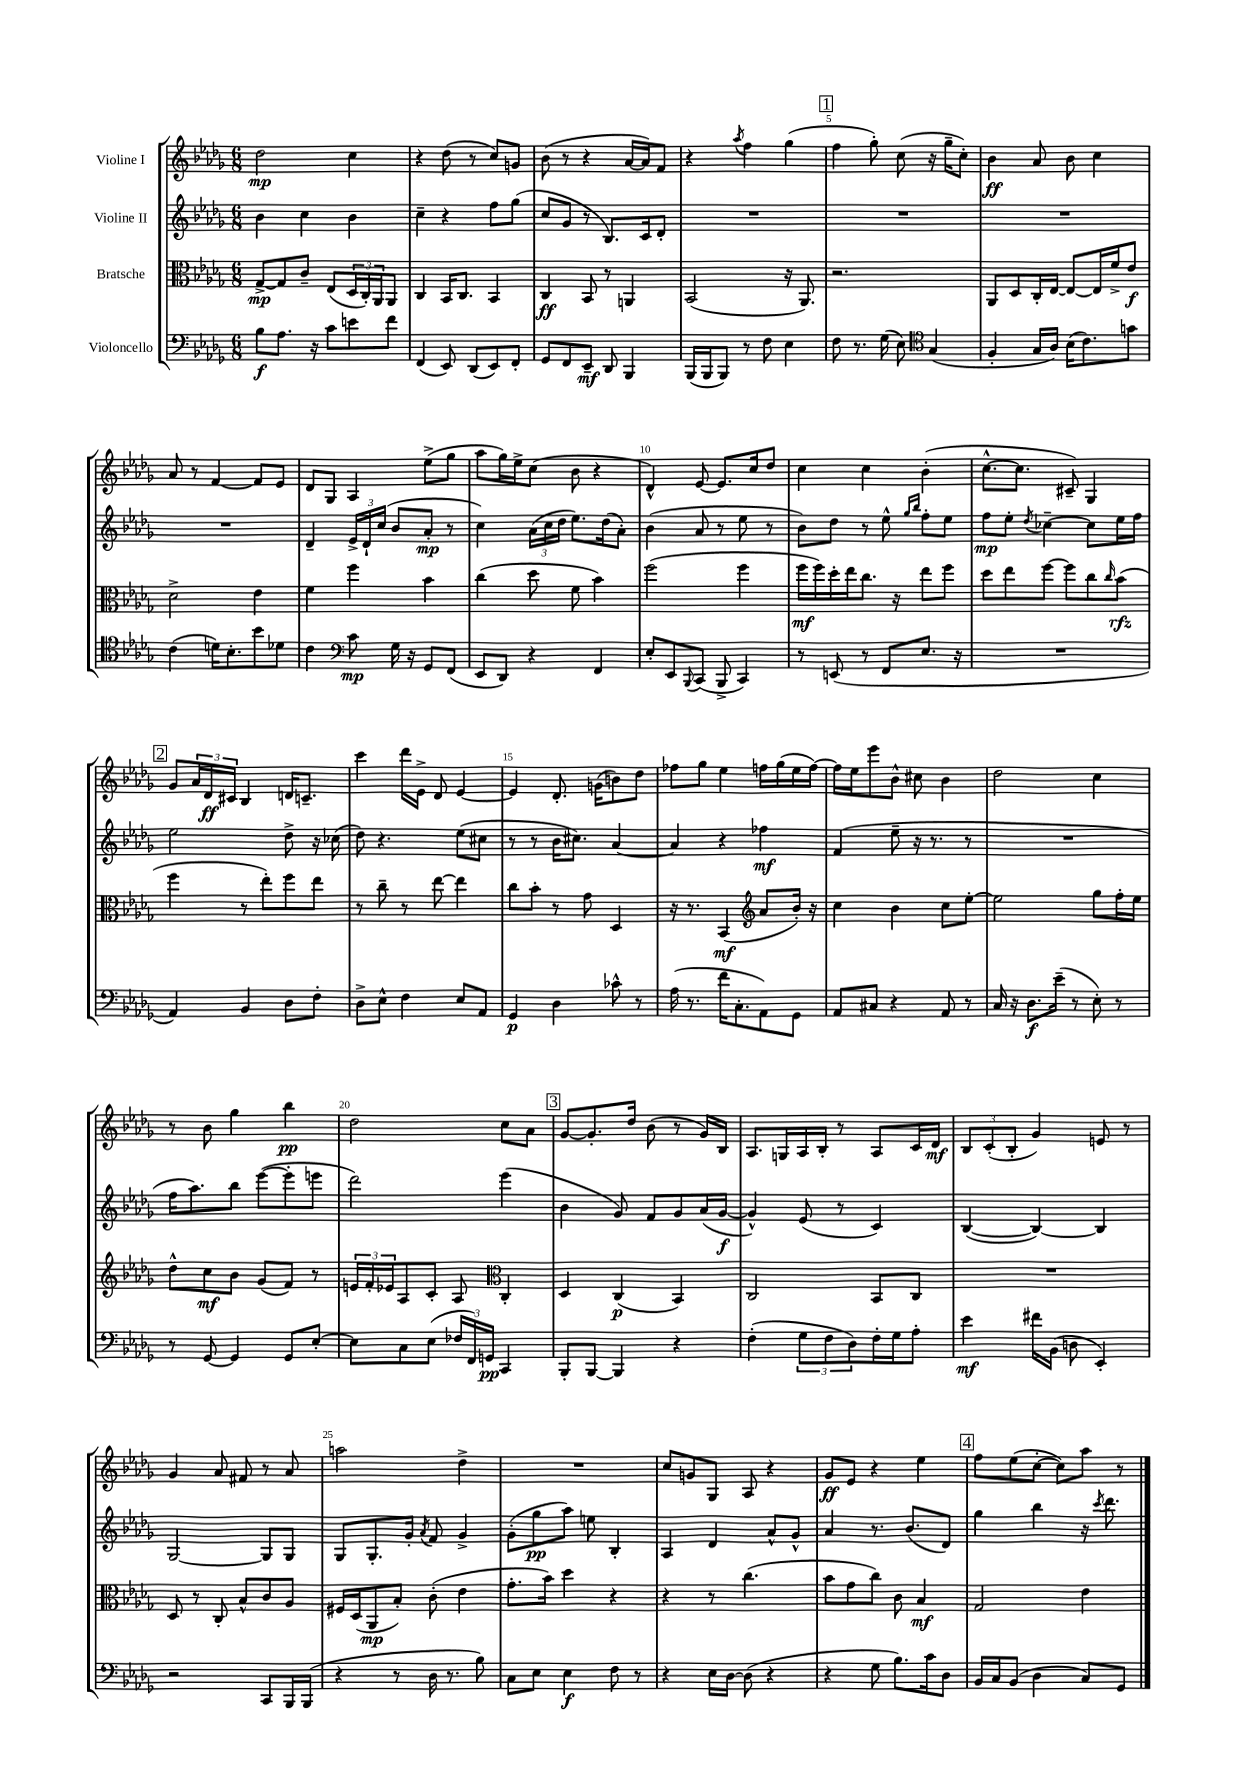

**kern	**dynam	**kern	**dynam	**kern	**dynam	**kern	**dynam
*part4	*part4	*part3	*part3	*part2	*part2	*part1	*part1
*staff4	*staff4	*staff3	*staff3	*staff2	*staff2	*staff1	*staff1
*I"Violoncello	*	*I"Bratsche	*	*I"Violine II	*	*I"Violine I	*
*clefF4	*	*clefC3	*	*clefG2	*	*clefG2	*
*k[b-e-a-d-g-]	*	*k[b-e-a-d-g-]	*	*k[b-e-a-d-g-]	*	*k[b-e-a-d-g-]	*
*M6/8	*	*M6/8	*	*M6/8	*	*M6/8	*
=1	=1	=1	=1	=1	=1	=1	=1
8B-\L	f	[8G-^/L	mp	4b-\	.	2dd-\	mp
8.A-\J	.	8G-/]	.	.	.	.	.
.	.	8c~/J	.	4cc\	.	.	.
16r	.	.	.	.	.	.	.
8c\L	.	(8E-/L	.	.	.	.	.
8en\	.	24D-/L	.	4b-\	.	4cc\	.
.	.	24C'/)	.	.	.	.	.
.	.	24AA-/J	.	.	.	.	.
8f\J	.	8AA-/J	.	.	.	.	.
=2	=2	=2	=2	=2	=2	=2	=2
(4FF/	.	4C/	.	4cc~\	.	4r	.
8EE-/)	.	16BB-/KL	.	4r	.	(8dd-\	.
.	.	8.C/J	.	.	.	.	.
(8DD-/L	.	.	.	.	.	8r	.
8EE-/)	.	4BB-/	.	8ff\L	.	8cc/L)	.
8FF'/J	.	.	.	(8gg-\J	.	8gn/J	.
=3	=3	=3	=3	=3	=3	=3	=3
8GG-/L	.	4C/	ff	8cc/L	.	(8b-\	.
8FF/	.	.	.	8g-/J	.	8r	.
8EE-~/J	mf	8BB-/	.	8r	.	4r	.
8DD-/	.	8r	.	8.B-/L)	.	.	.
4BBB-/	.	4AAn/	.	.	.	[16a-/LL	.
.	.	.	.	16c/k	.	16a-/J])	.
.	.	.	.	8d-'/J	.	8f/J	.
=4	=4	=4	=4	=4	=4	=4	=4
(16BBB-/LL	.	(2BB-/	.	2.r	.	4r	.
16BBB-/J	.	.	.	.	.	.	.
8BBB-/J)	.	.	.	.	.	.	.
.	.	.	.	.	.	8qaa-/	.
8r	.	.	.	.	.	4ff\	.
8F\	.	.	.	.	.	.	.
4E-\	.	16r	.	.	.	(4gg-\	.
.	.	8.AA-/)	.	.	.	.	.
!!LO:REH:place=s1:t=1
=5	=5	=5	=5	=5	=5	=5	=5
8F\	.	2.r	.	2.r	.	4ff\	.
8.r	.	.	.	.	.	.	.
.	.	.	.	.	.	8gg-'\)	.
(16G-\	.	.	.	.	.	.	.
8E-\)	.	.	.	.	.	(8cc\	.
*clefC4	*	*	*	*	*	*	*
(4G-/	.	.	.	.	.	16r	.
.	.	.	.	.	.	16gg-~\KL	.
.	.	.	.	.	.	8cc'\J)	.
=6	=6	=6	=6	=6	=6	=6	=6
4F'/	.	8AA-/L	.	2.r	.	4b-\	ff
.	.	8D-/	.	.	.	.	.
16G-/LL	.	16C'/L	.	.	.	8a-/	.
16A-/JJ)	.	[16E-/JJ	.	.	.	.	.
(16B-\KL	.	8E-/L_	.	.	.	8b-\	.
8.c\)	.	.	.	.	.	.	.
.	.	16E-/L]	.	.	.	4cc\	.
.	.	16f^/J	.	.	.	.	.
8gn\J	.	8e-/J	f	.	.	.	.
!!LO:LB:g=z
=7	=7	=7	=7	=7	=7	=7	=7
(4c\	.	2d-^\	.	2.r	.	8a-/	.
.	.	.	.	.	.	8r	.
16dn\KL)	.	.	.	.	.	[4f/	.
8.B-'\	.	.	.	.	.	.	.
8b-\	.	4e-\	.	.	.	8f/L]	.
8d-X\J	.	.	.	.	.	8e-/J	.
=8	=8	=8	=8	=8	=8	=8	=8
4c\	.	4f\	.	4d-~/	.	8d-/L	.
.	.	.	.	.	.	8G-/J	.
*clefF4	*	*	*	*	*	*	*
8c\	mp	4ff\	.	24e-^/LL	.	4A-/	.
.	.	.	.	24d-`/	.	.	.
.	.	.	.	(24cc/JJ	.	.	.
16G-\	.	.	.	8b-/L	.	.	.
16r	.	.	.	.	.	.	.
8GG-/L	.	4b-\	.	8a-'/J	mp	(8ee-^\L	.
(8FF/J	.	.	.	8r	.	8gg-\J	.
=9	=9	=9	=9	=9	=9	=9	=9
8EE-/L	.	(4cc\	.	4cc\)	.	8aa-\L	.
8DD-/J)	.	.	.	.	.	16gg-\L)	.
.	.	.	.	.	.	16ee-^\J	.
4r	.	8dd-\	.	(24a-\LL	.	(8cc\J	.
.	.	.	.	24cc\	.	.	.
.	.	.	.	24dd-\JJ	.	.	.
.	.	8f\	.	8.ee-\L)	.	8b-\	.
4FF/	.	4b-\)	.	.	.	4r	.
.	.	.	.	(16dd-\k	.	.	.
.	.	.	.	8a-'\J)	.	.	.
=10	=10	=10	=10	=10	=10	=10	=10
8E-'/L	.	(2ff\	.	(4b-\	.	4d-^^/)	.
8EE-/	.	.	.	.	.	.	.
8qqBBB-/	.	.	.	.	.	.	.
(8CC/J	.	.	.	8a-/	.	[8e-/	.
8BBB-^/	.	.	.	8r	.	8.e-/L]	.
4CC/)	.	4ff\	.	8ee-\	.	.	.
.	.	.	.	.	.	16cc/k	.
.	.	.	.	8r	.	8dd-/J	.
=11	=11	=11	=11	=11	=11	=11	=11
8r	.	16ff\LL	mf	8b-\L)	.	4cc\	.
.	.	16ff\)	.	.	.	.	.
(8EEn/	.	16dd-'\	.	8dd-\J	.	.	.
.	.	16ee-\J	.	.	.	.	.
8r	.	8.cc\J	.	8r	.	4cc\	.
8FF/L	.	.	.	8ee-^^\	.	.	.
.	.	16r	.	.	.	.	.
.	.	.	.	16qqgg-/LL	.	.	.
.	.	.	.	16qqbb-/JJ	.	.	.
8.E-/J	.	8ee-\L	.	8ff'\L	.	(4b-'\	.
.	.	8ff\J	.	8ee-\J	.	.	.
16r	.	.	.	.	.	.	.
=12	=12	=12	=12	=12	=12	=12	=12
2.r	.	8dd-\L	.	8ff\L	mp	[8.cc^^\L	.
.	.	8ee-\	.	8ee-'\J	.	.	.
.	.	.	.	.	.	8.cc\J]	.
.	.	.	.	8qdd-/	.	.	.
.	.	[8ff\J	.	[4cc-X~\	.	.	.
.	.	8ff\L]	.	.	.	8c#X~/)	.
.	.	8cc\	.	8cc-\L]	.	4G-/	.
.	.	16qqcc/	.	.	.	.	.
.	.	(8b-\J	rfz	16ee-\L	.	.	.
.	.	.	.	16ff\JJ	.	.	.
!!LO:LB:g=z
!!LO:REH:place=s1:t=2
=13	=13	=13	=13	=13	=13	=13	=13
4AA-/)	.	4ff\	.	2ee-\	.	8g-/L	.
.	.	.	.	.	.	24a-/L	.
.	.	.	.	.	.	24d-/	ff
.	.	.	.	.	.	24c#X/JJ	.
4BB-/	.	8r	.	.	.	4B-/	.
.	.	8ee-'\L)	.	.	.	.	.
8D-\L	.	8ff\	.	8dd-^\	.	16dn/KL	.
.	.	.	.	.	.	8.cn~/J	.
8F'\J	.	8ee-\J	.	16r	.	.	.
.	.	.	.	(16cc-X\	.	.	.
=14	=14	=14	=14	=14	=14	=14	=14
8D-^\L	.	8r	.	8dd-\)	.	4ccc\	.
8E-^^\J	.	8cc~\	.	4.r	.	.	.
4F\	.	8r	.	.	.	16ddd-\LL	.
.	.	.	.	.	.	16e-^\JJ	.
.	.	[8ee-\	.	.	.	8d-/	.
8E-/L	.	4ee-\]	.	(8ee-\L	.	[4e-/	.
8AA-/J	.	.	.	8cc#X\J	.	.	.
=15	=15	=15	=15	=15	=15	=15	=15
4GG-/	p	8cc\L	.	8r	.	4e-/]	.
.	.	8b-'\J	.	8r	.	.	.
4D-\	.	8r	.	16b-\KL	.	8.d-'/	.
.	.	.	.	8.cc#X\J)	.	.	.
.	.	8g-\	.	.	.	.	.
.	.	.	.	.	.	(16gn\KL	.
8c-X^^\	.	4D-/	.	[4a-/	.	8bn\)	.
8r	.	.	.	.	.	8dd-\J	.
=16	=16	=16	=16	=16	=16	=16	=16
(16A-\	.	16r	.	4a-/]	.	8ff-X\L	.
8.r	.	8.r	.	.	.	.	.
.	.	.	.	.	.	8gg-\J	.
16f\KL	.	(4BB-/	mf	4r	.	4ee-\	.
8.C'\	.	.	.	.	.	.	.
*	*	*clefG2	*	*	*	*	*
8AA-\)	.	8a-/L	.	4ff-X\	mf	16ffn\LL	.
.	.	.	.	.	.	(16gg-\	.
8GG-\J	.	16b-'/Jk)	.	.	.	16ee-\	.
.	.	16r	.	.	.	[16ff\JJ)	.
=17	=17	=17	=17	=17	=17	=17	=17
8AA-/L	.	4cc\	.	(4f/	.	16ff\LL]	.
.	.	.	.	.	.	16ee-\J	.
8C#X/J	.	.	.	.	.	8eee-\	.
4r	.	4b-\	.	8ee-~\	.	8b-^^\J	.
.	.	.	.	16r	.	8cc#X\	.
.	.	.	.	8.r	.	.	.
8AA-/	.	8cc\L	.	.	.	4b-\	.
8r	.	[8ee-'\J	.	8r	.	.	.
=18	=18	=18	=18	=18	=18	=18	=18
16C/	.	2ee-\]	.	2.r	.	2dd-\	.
16r	.	.	.	.	.	.	.
8.D-\L	f	.	.	.	.	.	.
(16e-~\Jk	.	.	.	.	.	.	.
8r	.	.	.	.	.	.	.
8E-'\)	.	8gg-\L	.	.	.	4cc\	.
8r	.	16ff'\L	.	.	.	.	.
.	.	16ee-\JJ	.	.	.	.	.
!!LO:LB:g=z
=19	=19	=19	=19	=19	=19	=19	=19
8r	.	8dd-^^\L	.	16ff\KL	.	8r	.
.	.	.	.	8.aa-\)	.	.	.
[8GG-/	.	8cc\	mf	.	.	8b-\	.
4GG-/]	.	8b-\J	.	8bb-\J	.	4gg-\	.
.	.	(8g-/L	.	([8eee-\L	.	.	.
8GG-/L	.	8f/J)	.	8eee-'\]	.	4bb-\	pp
[8E-'/J	.	8r	.	8eeen\J	.	.	.
=20	=20	=20	=20	=20	=20	=20	=20
8E-\L]	.	24en/LL	.	2ddd-\)	.	2dd-\	.
.	.	24f'/	.	.	.	.	.
.	.	24e-X/J	.	.	.	.	.
8C\	.	8A-/	.	.	.	.	.
(8E-\J	.	8c'/J	.	.	.	.	.
24F-X/LL	.	8A-/	.	.	.	.	.
24FF/)	.	.	.	.	.	.	.
24GGn/JJ	pp	.	.	.	.	.	.
*	*	*clefC3	*	*	*	*	*
4CC/	.	4C'/	.	(4eee-\	.	8cc\L	.
.	.	.	.	.	.	8a-\J	.
!!LO:REH:place=s1:t=3
=21	=21	=21	=21	=21	=21	=21	=21
8BBB-'/L	.	4D-/	.	4b-\	.	[8g-/L	.
[8BBB-/J	.	.	.	.	.	8.g-'/]	.
4BBB-/]	.	(4C/	p	8g-/)	.	.	.
.	.	.	.	.	.	16dd-/Jk	.
.	.	.	.	8f/L	.	(8b-\	.
4r	.	4BB-/)	.	8g-/	.	8r	.
.	.	.	.	(16a-/L	.	16g-/LL)	.
.	.	.	.	[16g-/JJ	f	16B-/JJ	.
=22	=22	=22	=22	=22	=22	=22	=22
(4F'\	.	2C/	.	4g-^^/])	.	8.A-/L	.
.	.	.	.	.	.	16Gn/L	.
12G-\L	.	.	.	(8e-/	.	16A-/	.
.	.	.	.	.	.	16B-'/JJ	.
12F\	.	.	.	.	.	.	.
.	.	.	.	8r	.	8r	.
12D-\)	.	.	.	.	.	.	.
16F'\L	.	8BB-/L	.	4c/)	.	8A-/L	.
16G-\J	.	.	.	.	.	.	.
8A-'\J	.	8C/J	.	.	.	16c/L	.
.	.	.	.	.	.	16d-/JJ	mf
=23	=23	=23	=23	=23	=23	=23	=23
4e-\	mf	2.r	.	([4B-/	.	12B-/L	.
.	.	.	.	.	.	(12c'/	.
.	.	.	.	.	.	12B-'/J	.
16f#X\LL	.	.	.	4B-/_)	.	4g-/)	.
(16BB-\JJ	.	.	.	.	.	.	.
8Dn\	.	.	.	.	.	.	.
4EE-'/)	.	.	.	4B-/]	.	8en/	.
.	.	.	.	.	.	8r	.
!!LO:LB:g=z
=24	=24	=24	=24	=24	=24	=24	=24
2r	.	8D-/	.	[2G-/	.	4g-/	.
.	.	8r	.	.	.	.	.
.	.	8C'/	.	.	.	8a-/	.
.	.	8B-^^/L	.	.	.	8f#X/	.
8CC/L	.	8c/	.	8G-/L]	.	8r	.
16BBB-/L	.	8A-/J	.	8G-/J	.	8a-/	.
(16BBB-/JJ	.	.	.	.	.	.	.
=25	=25	=25	=25	=25	=25	=25	=25
4r	.	16F#X/LL	.	8G-/L	.	2aan\	.
.	.	(16D-/J	.	.	.	.	.
.	.	8AA-/	mp	8.G-'/	.	.	.
8r	.	8B-'/J)	.	.	.	.	.
.	.	.	.	16g-'/Jk	.	.	.
.	.	.	.	8qa-/	.	.	.
16D-\	.	(8c'\	.	8f/	.	.	.
8.r	.	.	.	.	.	.	.
.	.	4e-\	.	4g-^/	.	4dd-^\	.
8B-\)	.	.	.	.	.	.	.
=26	=26	=26	=26	=26	=26	=26	=26
8C\L	.	8.g-'\L	.	(8g-'\L	.	2.r	.
8E-\J	.	.	.	8gg-\	pp	.	.
.	.	16b-\Jk)	.	.	.	.	.
4E-\	f	4dd-\	.	8aa-\J)	.	.	.
.	.	.	.	8een\	.	.	.
8F\	.	4r	.	4B-'/	.	.	.
8r	.	.	.	.	.	.	.
=27	=27	=27	=27	=27	=27	=27	=27
4r	.	4r	.	4A-/	.	8cc/L	.
.	.	.	.	.	.	8gn/	.
16E-\LL	.	8r	.	4d-/	.	8G-/J	.
[16D-\JJ	.	.	.	.	.	.	.
(8D-\]	.	(4.cc\	.	.	.	8A-/	.
4r	.	.	.	8a-^^/L	.	4r	.
.	.	.	.	8g-^^/J	.	.	.
=28	=28	=28	=28	=28	=28	=28	=28
4r	.	8b-\L	.	4a-/	.	8g-/L	ff
.	.	8g-\	.	.	.	8e-/J	.
8G-\	.	8cc\J)	.	8.r	.	4r	.
8.B-\L)	.	8c\	.	.	.	.	.
.	.	.	.	(8.b-/L	.	.	.
.	.	4B-/	mf	.	.	4ee-\	.
16c\k	.	.	.	.	.	.	.
8D-\J	.	.	.	8d-/J)	.	.	.
!!LO:REH:place=s1:t=4
=29	=29	=29	=29	=29	=29	=29	=29
16BB-/LL	.	2G-/	.	4gg-\	.	8ff\L	.
16C/J	.	.	.	.	.	.	.
(8BB-/J	.	.	.	.	.	(8ee-\	.
4D-\	.	.	.	4bb-\	.	[8cc'\J	.
.	.	.	.	.	.	8cc\L])	.
8C/L)	.	4e-\	.	16r	.	8aa-\J	.
.	.	.	.	8qccc/	.	.	.
.	.	.	.	8.ddd-\	.	.	.
8GG-/J	.	.	.	.	.	8r	.
==	==	==	==	==	==	==	==
*-	*-	*-	*-	*-	*-	*-	*-
